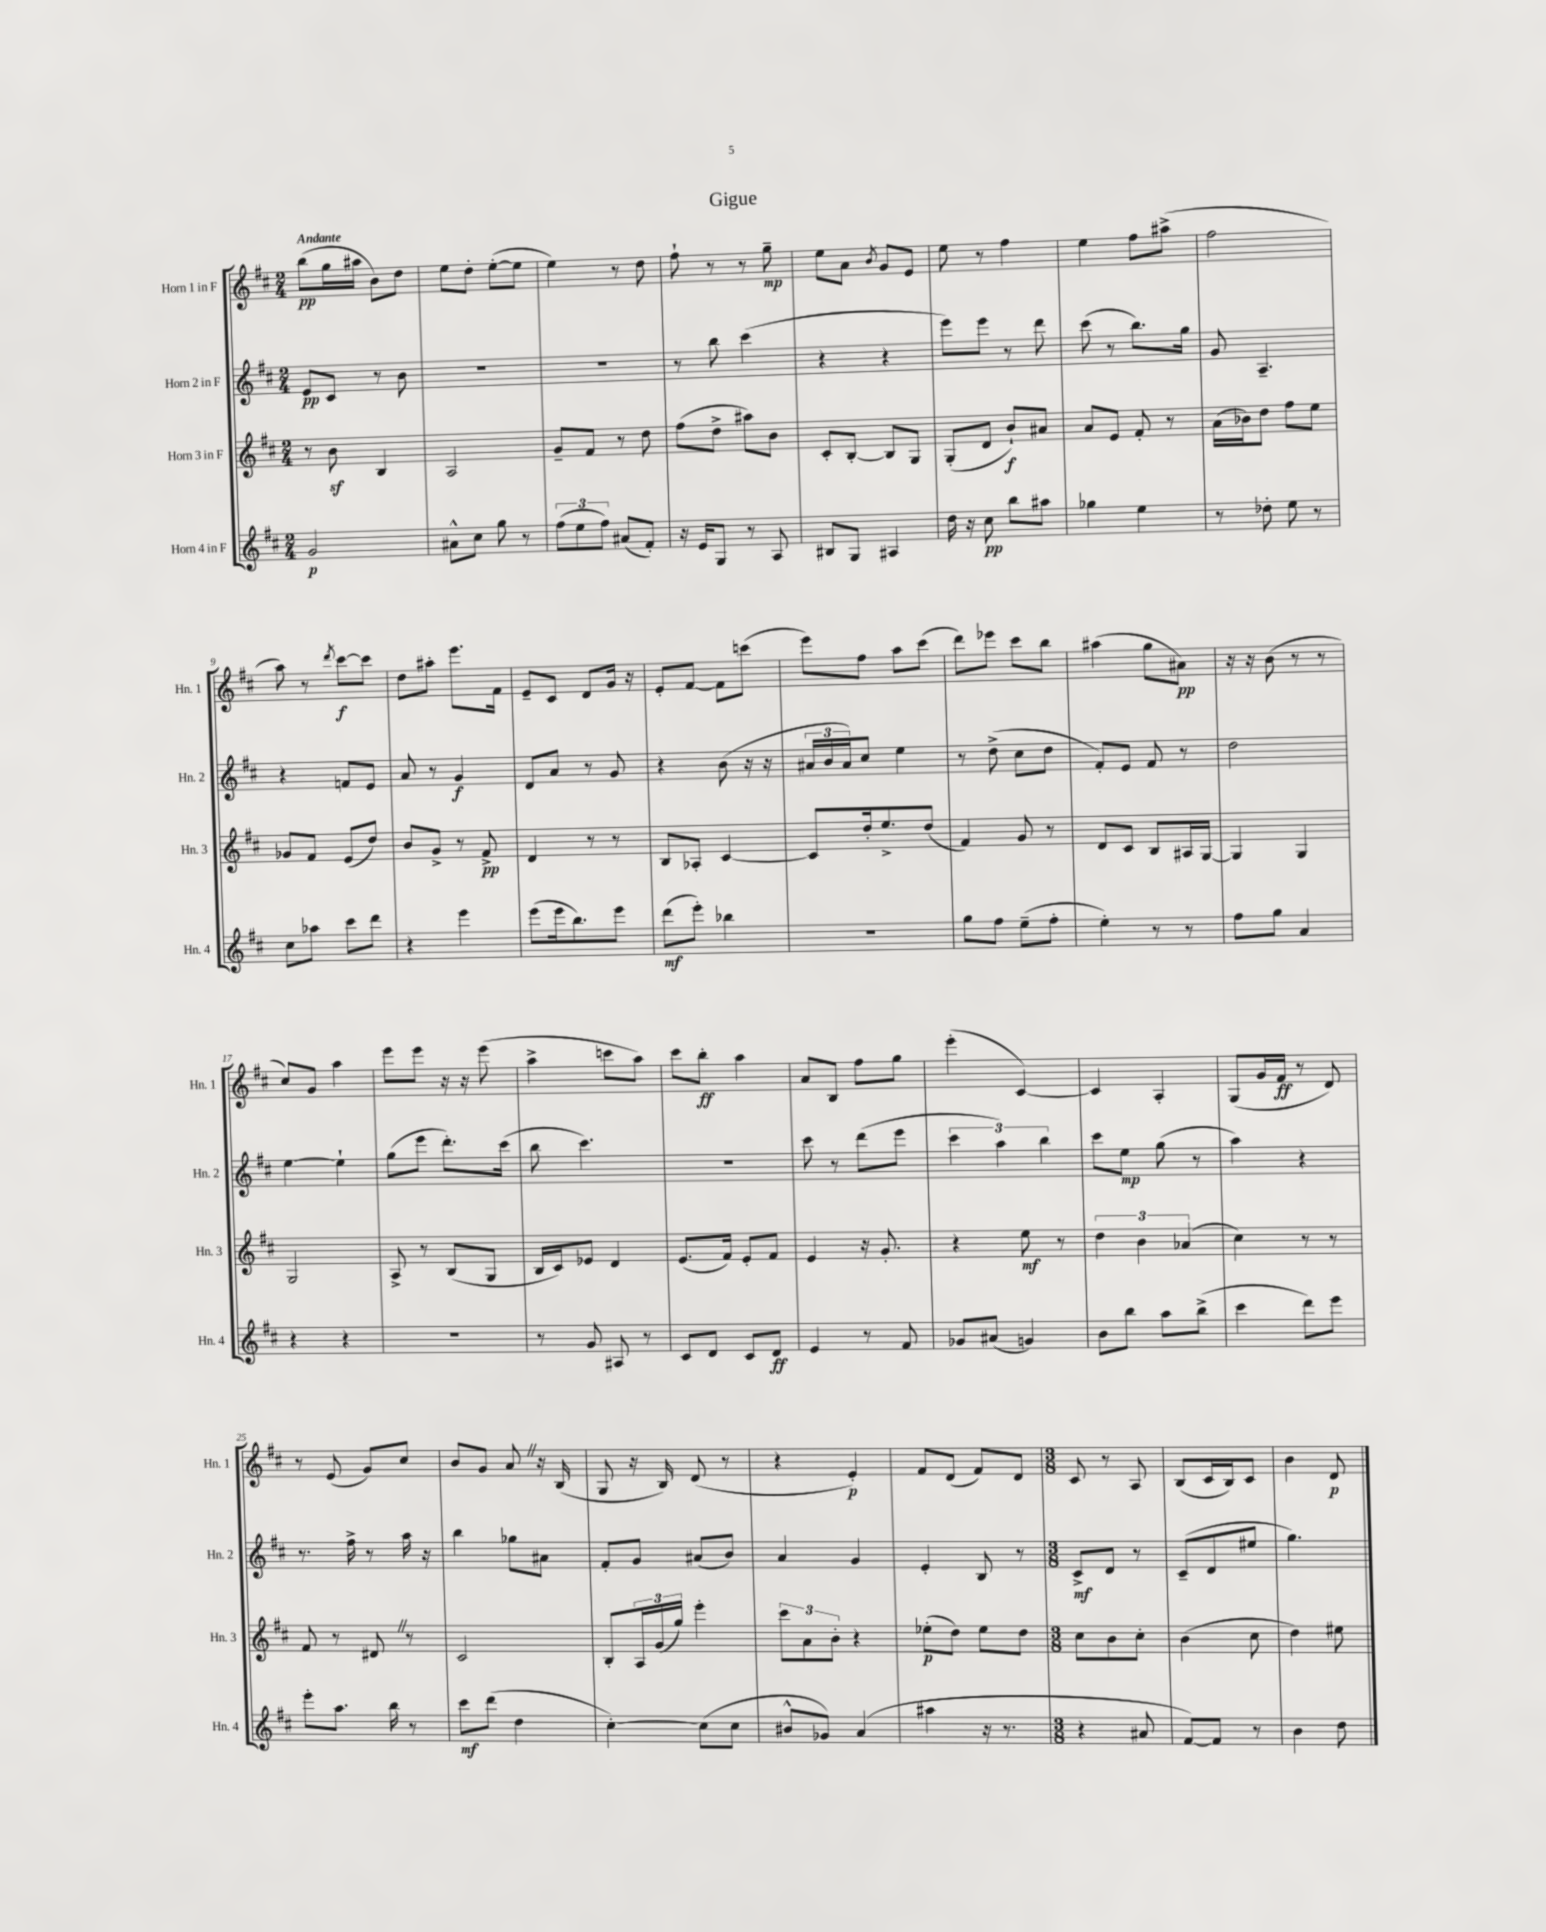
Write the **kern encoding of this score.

**kern	**kern	**kern	**kern
*staff4	*staff3	*staff2	*staff1
*clefG2	*clefG2	*clefG2	*clefG2
*k[f#c#]	*k[f#c#]	*k[f#c#]	*k[f#c#]
*M2/4	*M2/4	*M2/4	*M2/4
2g	8r	8e	(8bb
.	8b	8c#	16gg
.	.	.	16aa#
.	4B	8r	8b)
.	.	8b	8dd
=	=	=	=
8a#^^	2A	2r	8ee
8cc#	.	.	8dd'
8gg	.	.	([8ee'
8r	.	.	8ee]
=	=	=	=
(12ff#	8g~	2r	4ee)
12ee	.	.	.
.	8f#	.	.
12ff#)	.	.	.
(8a#	8r	.	8r
8f#')	8dd	.	8dd
=	=	=	=
16r	(8ff#	8r	8ff#`
16e	.	.	.
8G	8dd^	8bb	8r
8r	8aa#)	(4ccc#	8r
8A	8b	.	8gg~
=	=	=	=
8B#	8c#'	4r	8ee
8G	[8B'	.	8a
.	.	.	8qb
4A#	8B]	4r	8g
.	8G	.	8e
=	=	=	=
16dd	(8G'	8eee)	8ee
16r	.	.	.
8cc#	8d	8eee	8r
8bb	8b`)	8r	4ff#
8aa#	8a#	8ddd	.
=	=	=	=
4gg-	8a	(8ccc#	4ee
.	8e	8r	.
4ee	8f#'	8.bb)	8ff#
.	8r	.	(8aa#^
.	.	16gg	.
=	=	=	=
8r	(16a	8g	2ff#
.	16b-)	.	.
8dd-'	8dd	4.A~	.
8ee	8ff#	.	.
8r	8ee	.	.
=	=	=	=
8cc#	8g-	4r	8aa)
8aa-	8f#	.	8r
.	.	.	8qddd
8ccc#	(8e	8f	[8ccc#
8ddd	8dd)	8e	8ccc#]
=	=	=	=
4r	8b	8a	8dd
.	8g^	8r	8aa#'
4eee	8r	4g	8.eee
.	8f#^	.	.
.	.	.	16f#
=	=	=	=
(8eee	4d	8d	8e~
16eee	.	8a	8c#
8.bb)	.	.	.
.	8r	8r	8d
8eee	8r	8g	16g
.	.	.	16r
=	=	=	=
(8ddd	8B	4r	8e'
8eee')	8A-'	.	[8f#
4bb-	[4c#	(8b	8f#]
.	.	16r	(8ccc
.	.	16r	.
=	=	=	=
2r	8c#]	24a#	8eee)
.	.	24b	.
.	.	24a#)	.
.	16dd'	8cc#	8ff#
.	8.ee^	.	.
.	.	4ee	8aa
.	(8dd	.	(8ccc#
=	=	=	=
8gg	4f#)	8r	8ddd)
8ff#	.	(8dd^	8eee-
(8ee~	8g	8cc#	8ccc#
8ff#'	8r	8dd	8bb
=	=	=	=
4ee')	8d	8f#')	(4aa#
.	8c#	8e	.
8r	8B	8f#	8gg
8r	16A#	8r	8a#)
.	[16G	.	.
=	=	=	=
8ff#	4G]	2dd	16r
.	.	.	16r
8gg	.	.	(8b
4a	4G	.	8r
.	.	.	8r
=	=	=	=
4r	2G	[4ee	8cc#)
.	.	.	8g
4r	.	4ee`]	4aa
=	=	=	=
2r	8A^	(8gg	8eee
.	8r	8eee	8eee
.	(8B	8.ddd')	16r
.	.	.	16r
.	8G	.	(8eee
.	.	(16ccc#	.
=	=	=	=
8r	16B	8bb	4aa^
.	16c#)	.	.
8g	8e-	4.ccc#)	.
8A#	4d	.	8ccc
8r	.	.	8aa)
=	=	=	=
8c#	(8.e	2r	8ccc#
8d	.	.	8bb'
.	16f#)	.	.
8c#	8e'	.	4aa
8d	8f#	.	.
=	=	=	=
4e	4e	8ccc#	8a
.	.	8r	8B
8r	16r	(8ddd	8ff#
.	8.g'	.	.
8f#	.	8eee	8gg
=	=	=	=
8g-	4r	6ccc#	(4eee'
(8a#	.	.	.
.	.	6aa)	.
4g)	8ee	.	[4c#)
.	.	6bb	.
.	8r	.	.
=	=	=	=
8b	6dd	8ccc#	4c#]
8bb	.	8ee	.
.	6b	.	.
8aa	.	(8gg	4A'
.	(6a-	.	.
(8bb^	.	8r	.
=	=	=	=
4ccc#	4cc#)	4aa)	(8G
.	.	.	16g
.	.	.	16f#
8ddd)	8r	4r	8r
8eee	8r	.	8d)
=	=	=	=
8eee'	8f#	8.r	8r
8.aa	8r	.	(8e
.	.	16ff#^	.
.	8d#	8r	8g)
16bb	.	.	.
8r	8r	16aa	8cc#
.	.	16r	.
=	=	=	=
8ccc#	2c#	4bb	8b
(8ddd	.	.	8g
4dd	.	8gg-	8a
.	.	8a#	16r
.	.	.	(16B
=	=	=	=
[4cc#')	8B'	8f#'	8G
.	24A	8g	16r
.	(24g	.	.
.	.	.	16B)
.	24gg)	.	.
(8cc#]	4eee'	(8a#	(8d
8cc#	.	8b)	8r
=	=	=	=
8b#^^	12ccc#	4a	4r
.	12a	.	.
8g-)	.	.	.
.	12b'	.	.
(4a	4r	4g	4e')
=	=	=	=
4aa#	(8ee-'	4e'	8f#
.	8dd)	.	(8d
16r	8ee-	8B	8f#)
8.r	.	.	.
.	8dd	8r	8d
=	=	=	=
*M3/8	*M3/8	*M3/8	*M3/8
4r	8cc#	8c#^	8c#
.	8b	8d	8r
8a#	8cc#'	8r	8A
=	=	=	=
[8f#)	(4b	(8c#~	(8B
8f#]	.	8d	16c#
.	.	.	16B)
8r	8cc#	8ee#	8c#
=	=	=	=
4b	4dd)	4.gg)	4b
8dd	8ee#	.	8d
==	==	==	==
*-	*-	*-	*-
